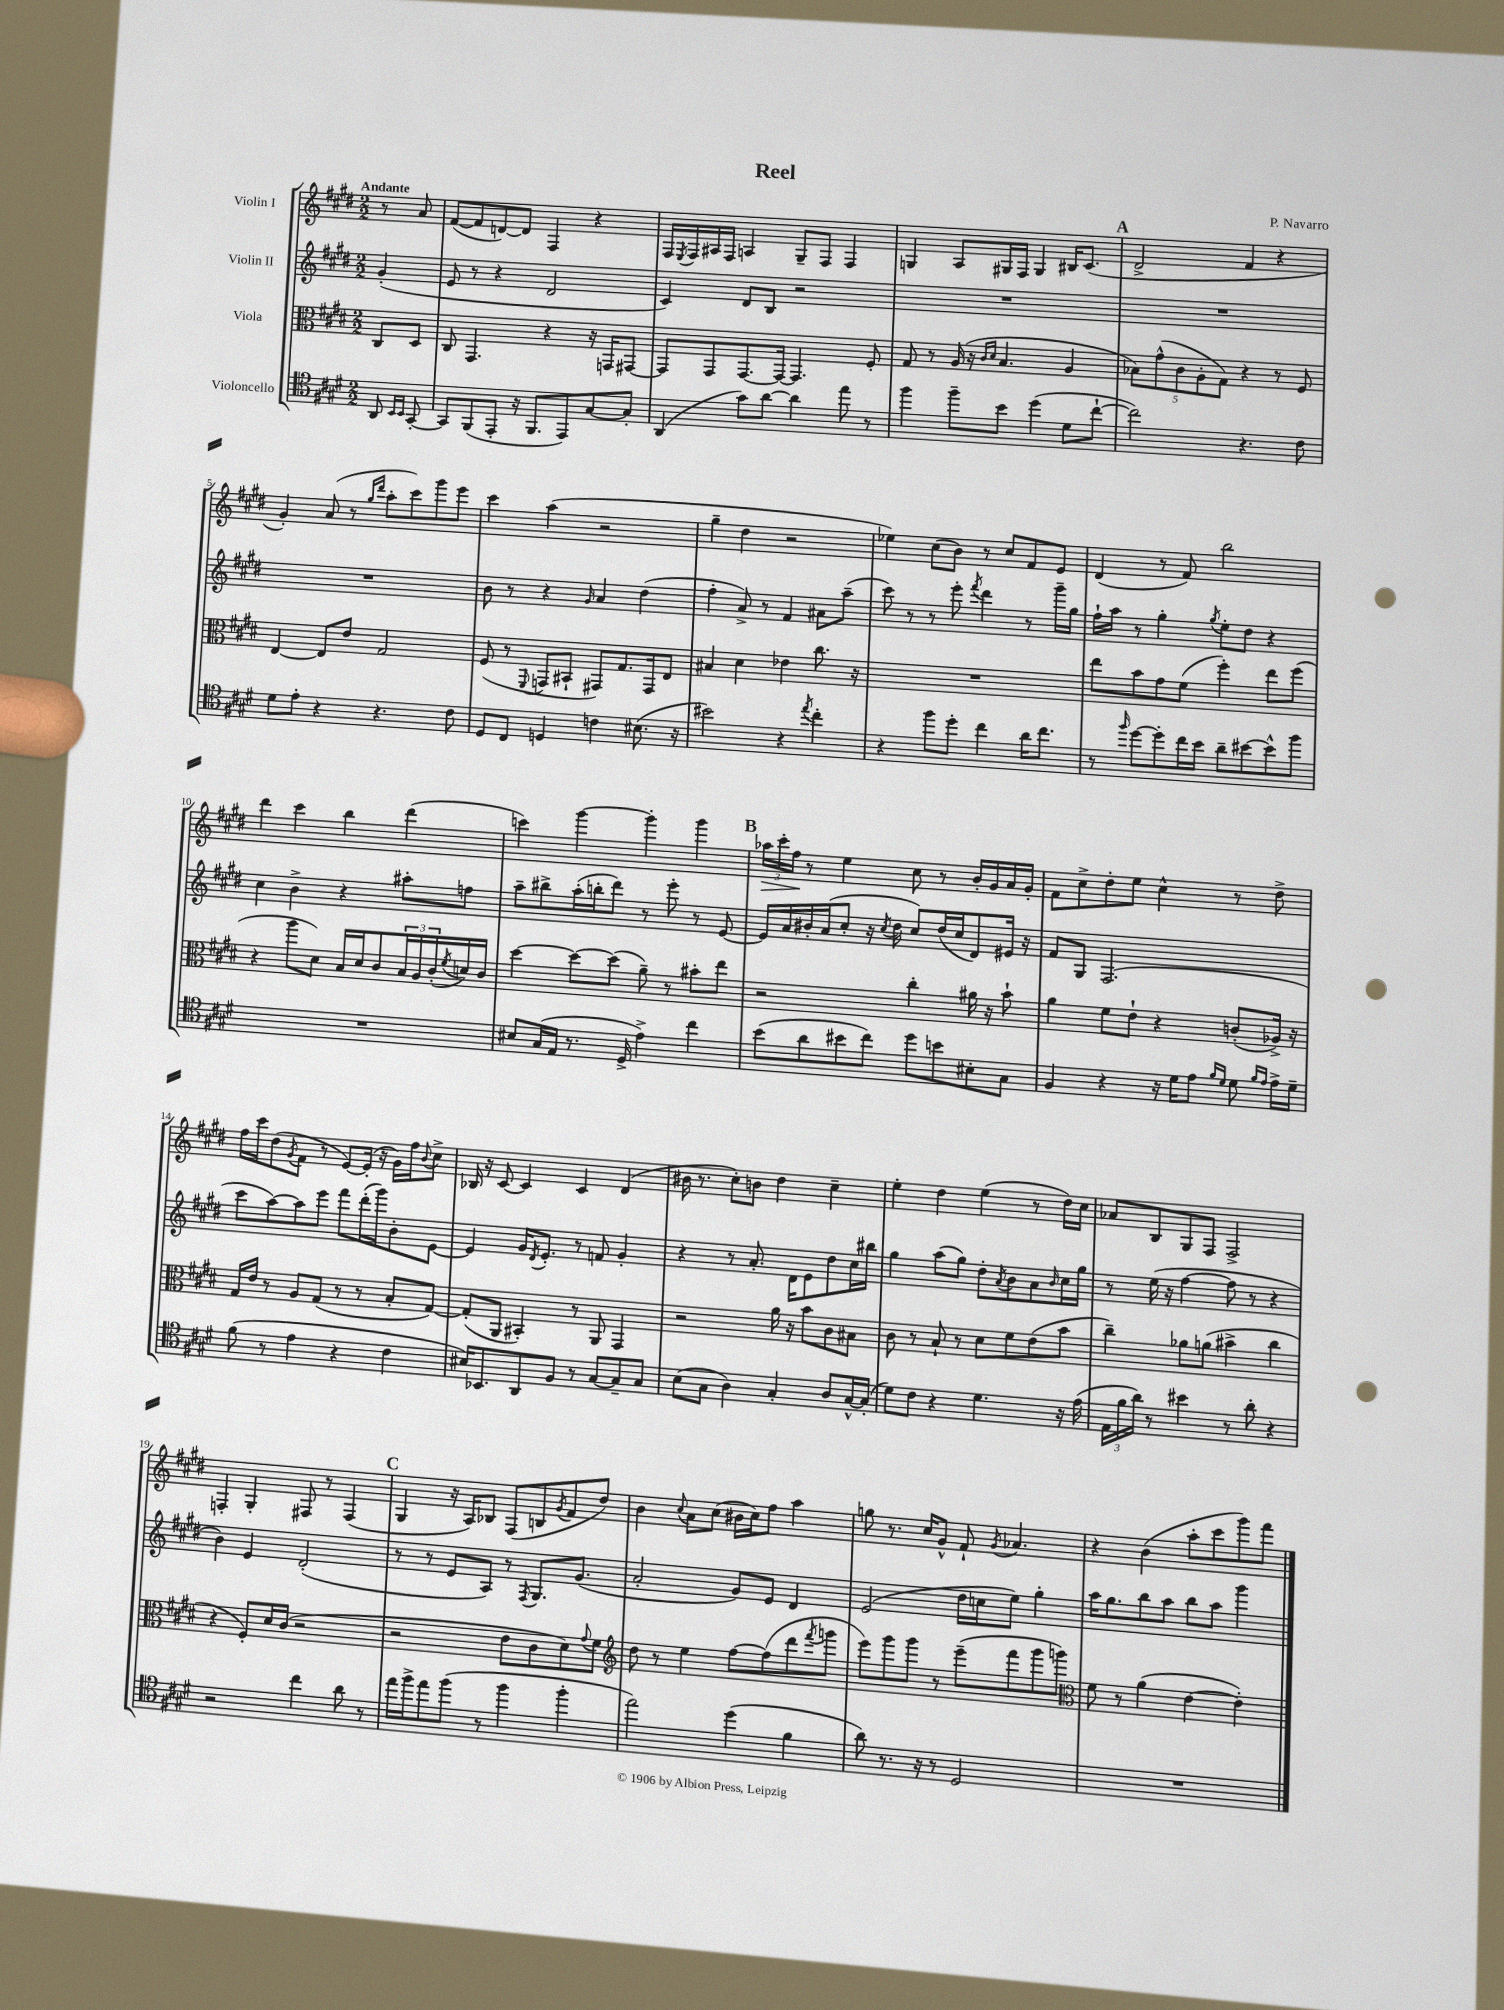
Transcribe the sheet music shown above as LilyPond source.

\header { title = "Reel" composer = "P. Navarro" }
<<
\new StaffGroup <<
\new Staff = "s0" \with { instrumentName = "Violin I" } {
    \clef treble \key e \major \numericTimeSignature \time 2/2 \partial 4 \tempo "Andante"
    r8 a'8 |
    fis'8~( fis'8 d'8~) d'8 fis4 r4 |
    fis16 \acciaccatura { e8 } fis16 ais16 fis16 a4 gis8-- fis8 fis4 |
    g4 a8 gis16 fis16 gis4 bis16 cis'8.( |
    \mark \markup { \bold "A" } dis'2-> fis'4 r4 |
    gis'4-.) a'8( r8 \grace { gis''16 dis'''16 } a''8-. cis'''8) gis'''8 e'''8 |
    cis'''4 a''4( r2 |
    gis''4-- dis''4 r2 |
    ees''4) cis''8( b'8) r8 cis''8 fis'8 e'8 |
    dis'4( r8 fis'8) b''2 |
    dis'''4 cis'''4 b''4 dis'''4( |
    c'''4) gis'''4~ gis'''4-. gis'''4 |
    \mark \markup { \bold "B" } \tuplet 3/2 { aes''16\> cis'''16-. fis''16\! } r8 e''4 cis''8 r8 b'16-. gis'16 a'16 gis'16-. |
    fis'8 cis''8-> dis''8-. e''8 cis''4-^ r8 dis''8-> |
    fis''16 cis'''16 dis''8( \acciaccatura { gis'8 } fis'8 r8 e'8~) e'16-.( r16 gis'16) fis''16 \appoggiatura { b'8 } cis''8-> |
    bes16 r16 cis'8~ cis'4 cis'4 dis'4( |
    bis'16 r8. cis''8-.) b'8 dis''4 cis''4-- |
    e''4-. dis''4 e''4( r8 dis''16) cis''16 |
    aes'8 b8 gis8 fis8 fis2-> |
    f4-. gis4-. fis8 r8 fis4( |
    \mark \markup { \bold "C" } gis4 r16 a16) bes8 fis8( b8 \acciaccatura { gis'8 } fis'8 dis''8) |
    b'4 \appoggiatura { cis''8 } a'8 cis''8( bis'16 cis''16) fis''8 a''4 |
    g''8 r8. cis''16 gis'8-^ fis'8-! \acciaccatura { gis'8 } aes'4. |
    r4 b'4( a''8-. cis'''8 gis'''8) fis'''8 \bar "|." |
}
\new Staff = "s1" \with { instrumentName = "Violin II" } {
    \clef treble \key e \major \numericTimeSignature \time 2/2 \partial 4
    gis'4-.( |
    e'8 r8 r4 dis'2 |
    cis'4) dis'8 b8 r2 |
    R1 |
    \mark \markup { \bold "A" } R1 |
    R1 |
    b'8 r8 r4 \grace { gis'16 } a'4 dis''4( |
    fis''4-. a'8->) r8 fis'4 ais'8 a''8--( |
    cis'''8) r8 r8 e'''8-. \acciaccatura { fis'''8 } dis'''4 r8 gis'''16-- gis''16 |
    fis''16-! a''16 r8 gis''4-. \acciaccatura { gis''8 } e''8-. dis''8 r4 |
    cis''4 b'4-> r4 ais''8-. f''8 |
    a''8-- bis''8-> a''16-.( b''16-. dis'''8) r8 e'''8-. r8 e'8~ |
    \mark \markup { \bold "B" } e'16 a'16 bis'16-. a'16( cis''8-. r16 \acciaccatura { cis''8 } dis''16 cis''8) dis''16( cis''16 dis'8) eis'16 r16 |
    fis'8 gis8 fis2.( |
    cis'''8 a''8~) a''8 e'''8 fis'''8 dis'''16-.( gis'''16) b'8-. e'8~ |
    e'4 gis'16 \acciaccatura { dis'8 } e'8.-. r8 f'8 gis'4-. |
    r4 r8 a'8.-. dis'16 e'8 dis''8 cis''16 bis''16 |
    gis''4 a''8( gis''8) dis''8-. \acciaccatura { a'8 } b'8 a'8 \grace { b'16 } cis''16 gis''16 |
    r8 e''16( r16 fis''4~ fis''8 r8 r4 |
    b'4) e'4 dis'2-.( |
    \mark \markup { \bold "C" } r8 r8 e'8 a8) r8 \acciaccatura { fis8 } gis8. gis'8.( |
    a'2-. gis'8) e'8 dis'4 |
    e'2( dis''16 c''16 e''8) gis''4-. |
    a''16 gis''8. b''8 a''8 b''8 a''8 gis'''4 \bar "|." |
}
\new Staff = "s2" \with { instrumentName = "Viola" } {
    \clef alto \key e \major \numericTimeSignature \time 2/2 \partial 4
    cis8 dis8 |
    cis8 gis,4. r4 r16 g,16 gis,8~ |
    gis,8 gis,8 gis,8.~ gis,16~ gis,4. fis8-. |
    gis8 r8 a16( r16 \grace { cis'16 dis'16 } b4. a4 |
    \mark \markup { \bold "A" } \tuplet 5/4 { bes8) gis'8-^( cis'8 a8-. gis8) } r4 r8 fis8 |
    e4~ e8 e'8 gis2 |
    fis8( r8 \appoggiatura { fis,8 } g,8 bis,8-! gis,8) gis8. gis,16 e8 |
    bis4 dis'4 ees'4 cis''8. r16 |
    R1 |
    e''8 b'8 gis'8 fis'8( fis''4-.) e''8 fis''8( |
    r4 a''8 dis'8) b16 dis'16 cis'8 \tuplet 3/2 { b16 a16 cis'16-.( } \acciaccatura { fis'8 } d'16) cis'16 |
    dis''4~ dis''8~ dis''8( a'8--) r8 bis'8-. e''8 |
    \mark \markup { \bold "B" } r2 cis''4-. ais'16 r16 b'8-! |
    a'4 fis'8 e'8-! r4 c'8-.( aes16->) r16 |
    gis16 e'16 r8 a8 gis8( r8 r8 b8-. gis8~) |
    gis8-.( a,8 bis,4-.) r8 a,8 gis,4 |
    r2 a'16 r16 b'8 cis'8 bis8 |
    cis'8 r8 b8-! r8 dis'8 fis'8 e'8( b'8 |
    cis''4--) aes'8 a'8( bis'4-> cis''4 |
    r4 fis8-.) dis'16 cis'16( r2 |
    \mark \markup { \bold "C" } r2 e'8 cis'8 dis'8) \appoggiatura { gis'8 } fis'8 |
    \clef treble dis''8 r8 e''4 fis''8~ fis''8( dis'''8 \acciaccatura { fis'''8 } g'''8 |
    e'''8) gis'''8 gis'''8 r8 e'''8--( fis'''8 gis'''8 g'''8) |
    \clef alto fis'8 r8 a'4( e'4~ e'4-.) \bar "|." |
}
\new Staff = "s3" \with { instrumentName = "Violoncello" } {
    \clef tenor \key e \major \numericTimeSignature \time 2/2 \partial 4
    a,8 \grace { b,16 b,16 } gis,8~-. |
    gis,8 fis,8( e,8-. r16 fis,8. e,8) gis8~ gis8-. |
    a,4( gis'8) a'8~ a'4 e''8 r8 |
    fis''4 fis''8-- b'8 dis''4( dis'8 cis''8~-! |
    \mark \markup { \bold "A" } cis''2) r4. cis'8 |
    dis'8 e'8-. r4 r4. cis'8 |
    dis8 cis8 d4 c'4 bis8.( r16 |
    bis'2) r4 \acciaccatura { e''8 } cis''4-. |
    r4 fis''8 dis''8-. cis''4 a'16 cis''8. |
    r8 \grace { fis''16 } dis''8~ dis''8-. cis''16 b'16 a'8-- bis'8~ bis'8-^ fis''8 |
    R1 |
    bis8 gis16( e16 r8. dis16-> e'4->) cis''4 |
    \mark \markup { \bold "B" } b'8( a'8 bis'8 cis''8) dis''8 b'8 bis8-. gis8 |
    fis4 r4 r16 dis'16 e'8 \grace { fis'16 dis'16 } dis'8 \grace { fis'16 e'16 } e'16-> dis'16-- |
    fis'8( r8 e'4 r4 cis'4 |
    bis16) bes,8. a,8 fis8 r8 gis8~ gis8-- gis8 |
    b8( gis8 a4) gis4-. a8 gis16~-^ gis16-.( |
    dis'8) cis'8 r4 dis'4. r16 e'16( |
    \tuplet 3/2 { e16 fis'16 a'16) } r8 bis'4 r8 a'8-. r4 |
    r2 cis''4 a'8 r8 |
    \mark \markup { \bold "C" } e''16 fis''16-> e''8 fis''8( r8 fis''4 fis''4-. |
    e''2) dis''4( fis'4 |
    a'8) r8. r16 r8 dis2 |
    R1 \bar "|." |
}
>>
>>
